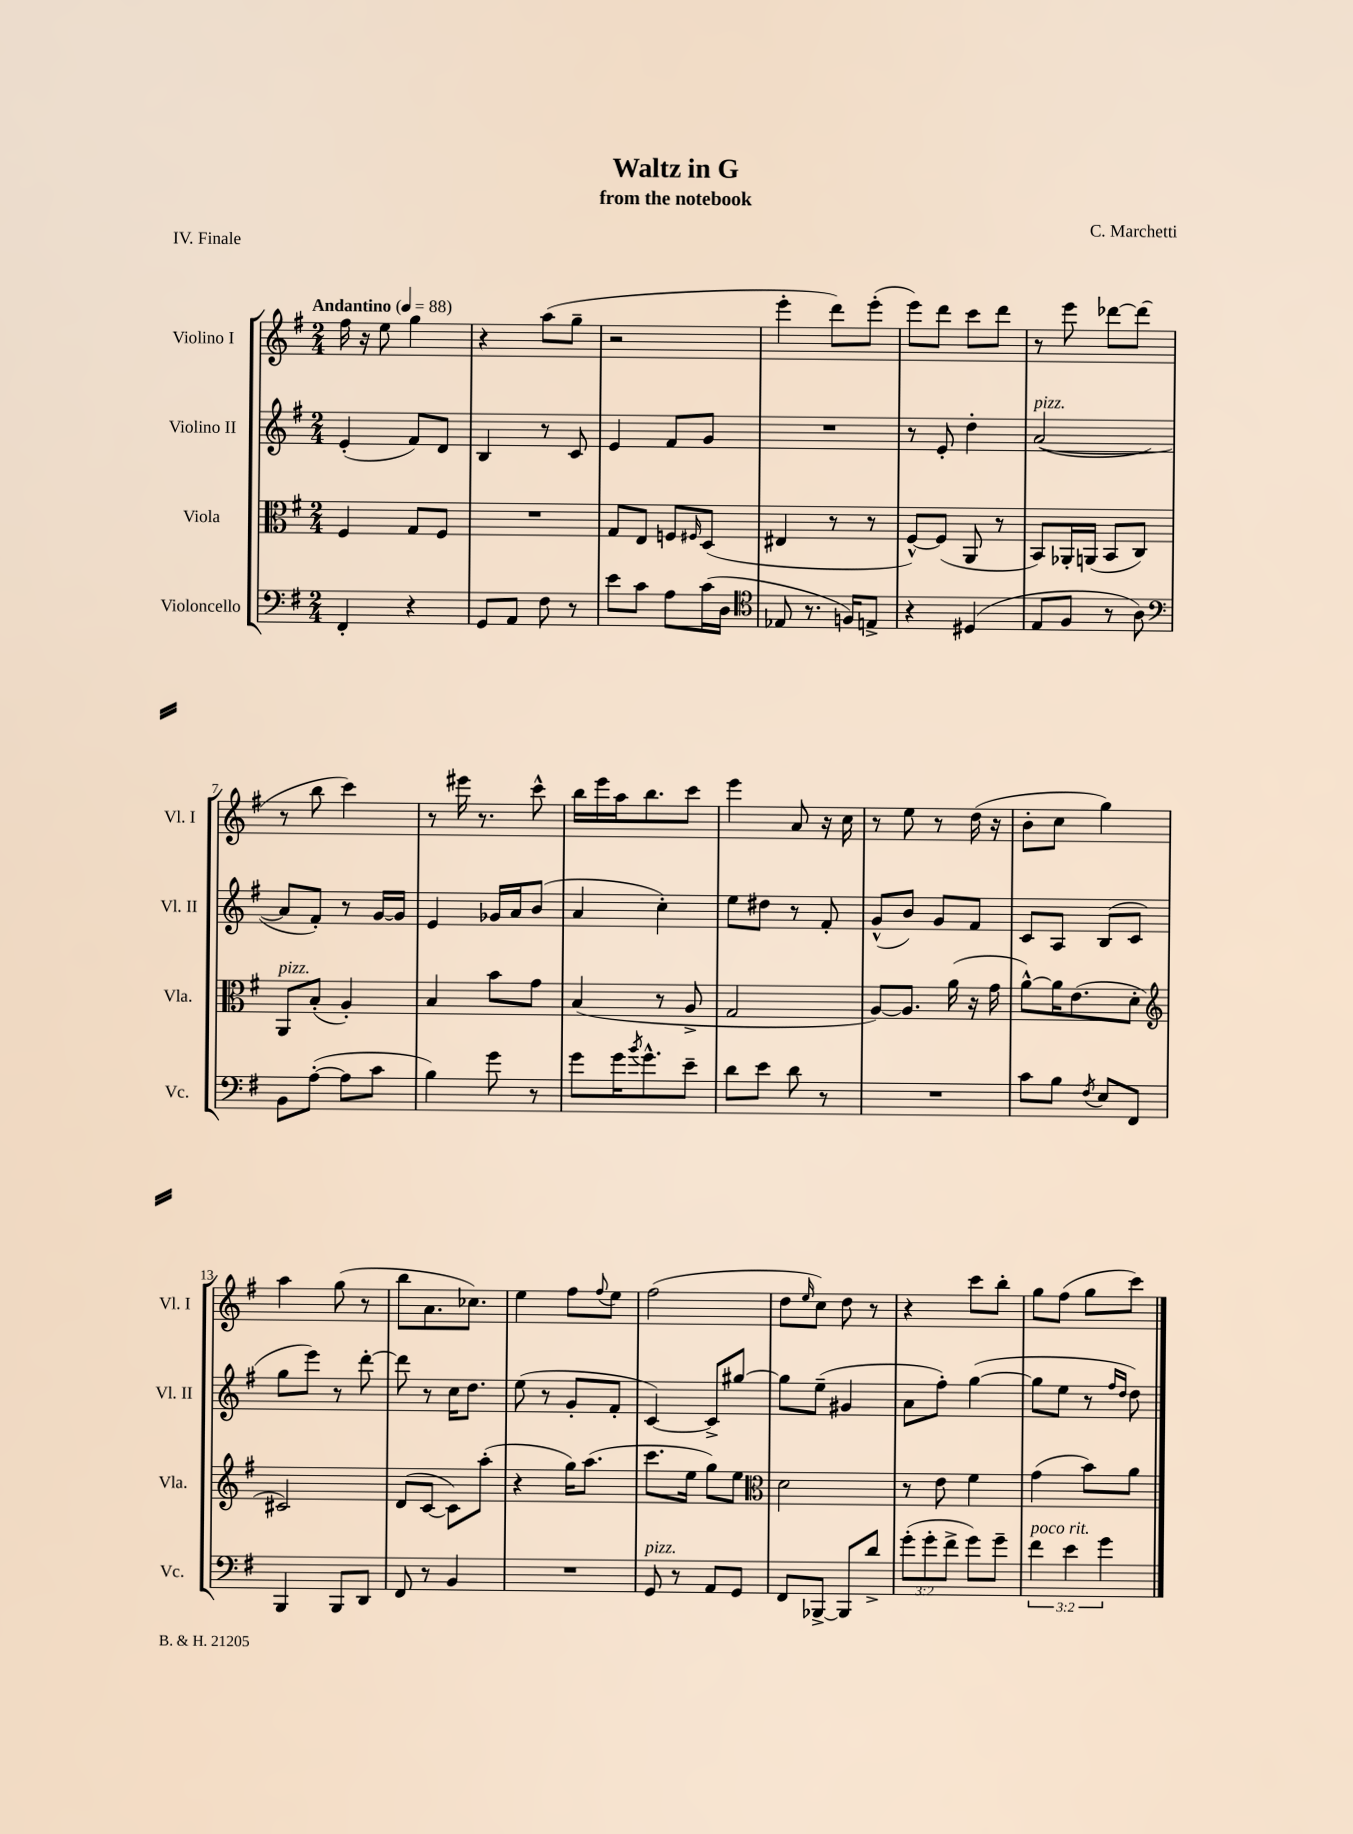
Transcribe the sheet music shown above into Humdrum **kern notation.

**kern	**kern	**kern	**kern
*staff4	*staff3	*staff2	*staff1
*clefF4	*clefC3	*clefG2	*clefG2
*k[f#]	*k[f#]	*k[f#]	*k[f#]
*M2/4	*M2/4	*M2/4	*M2/4
*MM88	*MM88	*MM88	*MM88
4FF#'	4F#	(4e'	16ff#
.	.	.	16r
.	.	.	8ee
4r	8G	8f#)	4gg
.	8F#	8d	.
=	=	=	=
8GG	2r	4B	4r
8AA	.	.	.
8F#	.	8r	(8aa
8r	.	8c	8gg~
=	=	=	=
8e	8G	4e	2r
8c	8E	.	.
8A	8F	8f#	.
.	16qqF#	.	.
(16c	(8D	8g	.
16D	.	.	.
=	=	=	=
*clefC4	*	*	*
8E-	4E#	2r	4eee'
8.r	.	.	.
.	8r	.	8ddd)
16F)	.	.	.
8E^	8r	.	(8eee'
=	=	=	=
4r	[8F#^^)	8r	8eee)
.	(8F#]	8e'	8ddd
(4D#	8AA	4dd'	8ccc
.	8r	.	8ddd
=	=	=	=
8E	8BB)	([2a	8r
8F#	16AA-'	.	8eee
.	(16AA	.	.
8r	8BB	.	[8ddd-
8A)	8C)	.	(8ddd-]
=	=	=	=
*clefF4	*	*	*
8BB	8AA	8a]	8r
([8A'	(8B'	8f#')	8bb
8A]	4A')	8r	4ccc)
8c	.	[16g	.
.	.	16g]	.
=	=	=	=
4B)	4B	4e	8r
.	.	.	16eee#
.	.	.	8.r
8g	8b	16g-	.
.	.	16a	.
8r	8g	(8b	8ccc^^
=	=	=	=
8g	(4B	4a	16bb
.	.	.	16eee
16g	.	.	16aa
8qb	.	.	.
8.g^^	.	.	8.bb
.	8r	4cc')	.
8e~	8A^	.	8ccc
=	=	=	=
8d	2G	8ee	4eee
8e	.	8dd#	.
8d	.	8r	8a
8r	.	8f#'	16r
.	.	.	16cc
=	=	=	=
2r	[8A)	(8g^^	8r
.	8.A]	8b)	8ee
.	.	8g	8r
.	(16a	.	.
.	16r	8f#	(16dd
.	16g	.	16r
=	=	=	=
8c	[8a^^)	8c	8b'
8B	16a]	8A	8cc
.	(8.e	.	.
8qF#	.	.	.
8E	.	(8B	4gg)
8FF#	8d'	8c	.
=	=	=	=
*	*clefG2	*	*
4BBB	2c#)	8gg	4aa
.	.	8eee)	.
8BBB	.	8r	(8gg
8DD	.	[8ddd'	8r
=	=	=	=
8FF#	(8d	8ddd]	8bb
8r	[8c	8r	8.a
4BB	8c])	16cc	.
.	.	8.dd	8.cc-)
.	(8aa'	.	.
=	=	=	=
2r	4r	(8ee	4ee
.	.	8r	.
.	16gg)	8g'	8ff#
.	(8.aa	.	.
.	.	.	8qqff#
.	.	8f#'	8ee
=	=	=	=
8GG	8.ccc	[4c)	(2ff#
8r	.	.	.
.	16ee	.	.
8AA	8gg)	8c^]	.
8GG	8ee	[8gg#	.
=	=	=	=
*	*clefC3	*	*
8FF#	2d	8gg#]	8dd
.	.	.	16qqee
[8BBB-^	.	(8ee~	8cc)
8BBB-]	.	4g#	8dd
8d^	.	.	8r
=	=	=	=
(12g'	8r	8a	4r
12g'	.	.	.
.	8e	8ff#')	.
12f#^	.	.	.
8g)	4f#	([4gg	8ccc
8g~	.	.	8bb'
=	=	=	=
6f#	(4g	8gg]	8gg
.	.	8ee	(8ff#
6e	.	.	.
.	8b)	8r	8gg
6g	.	.	.
.	.	16qqff#	.
.	.	16qqdd	.
.	8a	8dd)	8ccc)
==	==	==	==
*-	*-	*-	*-
